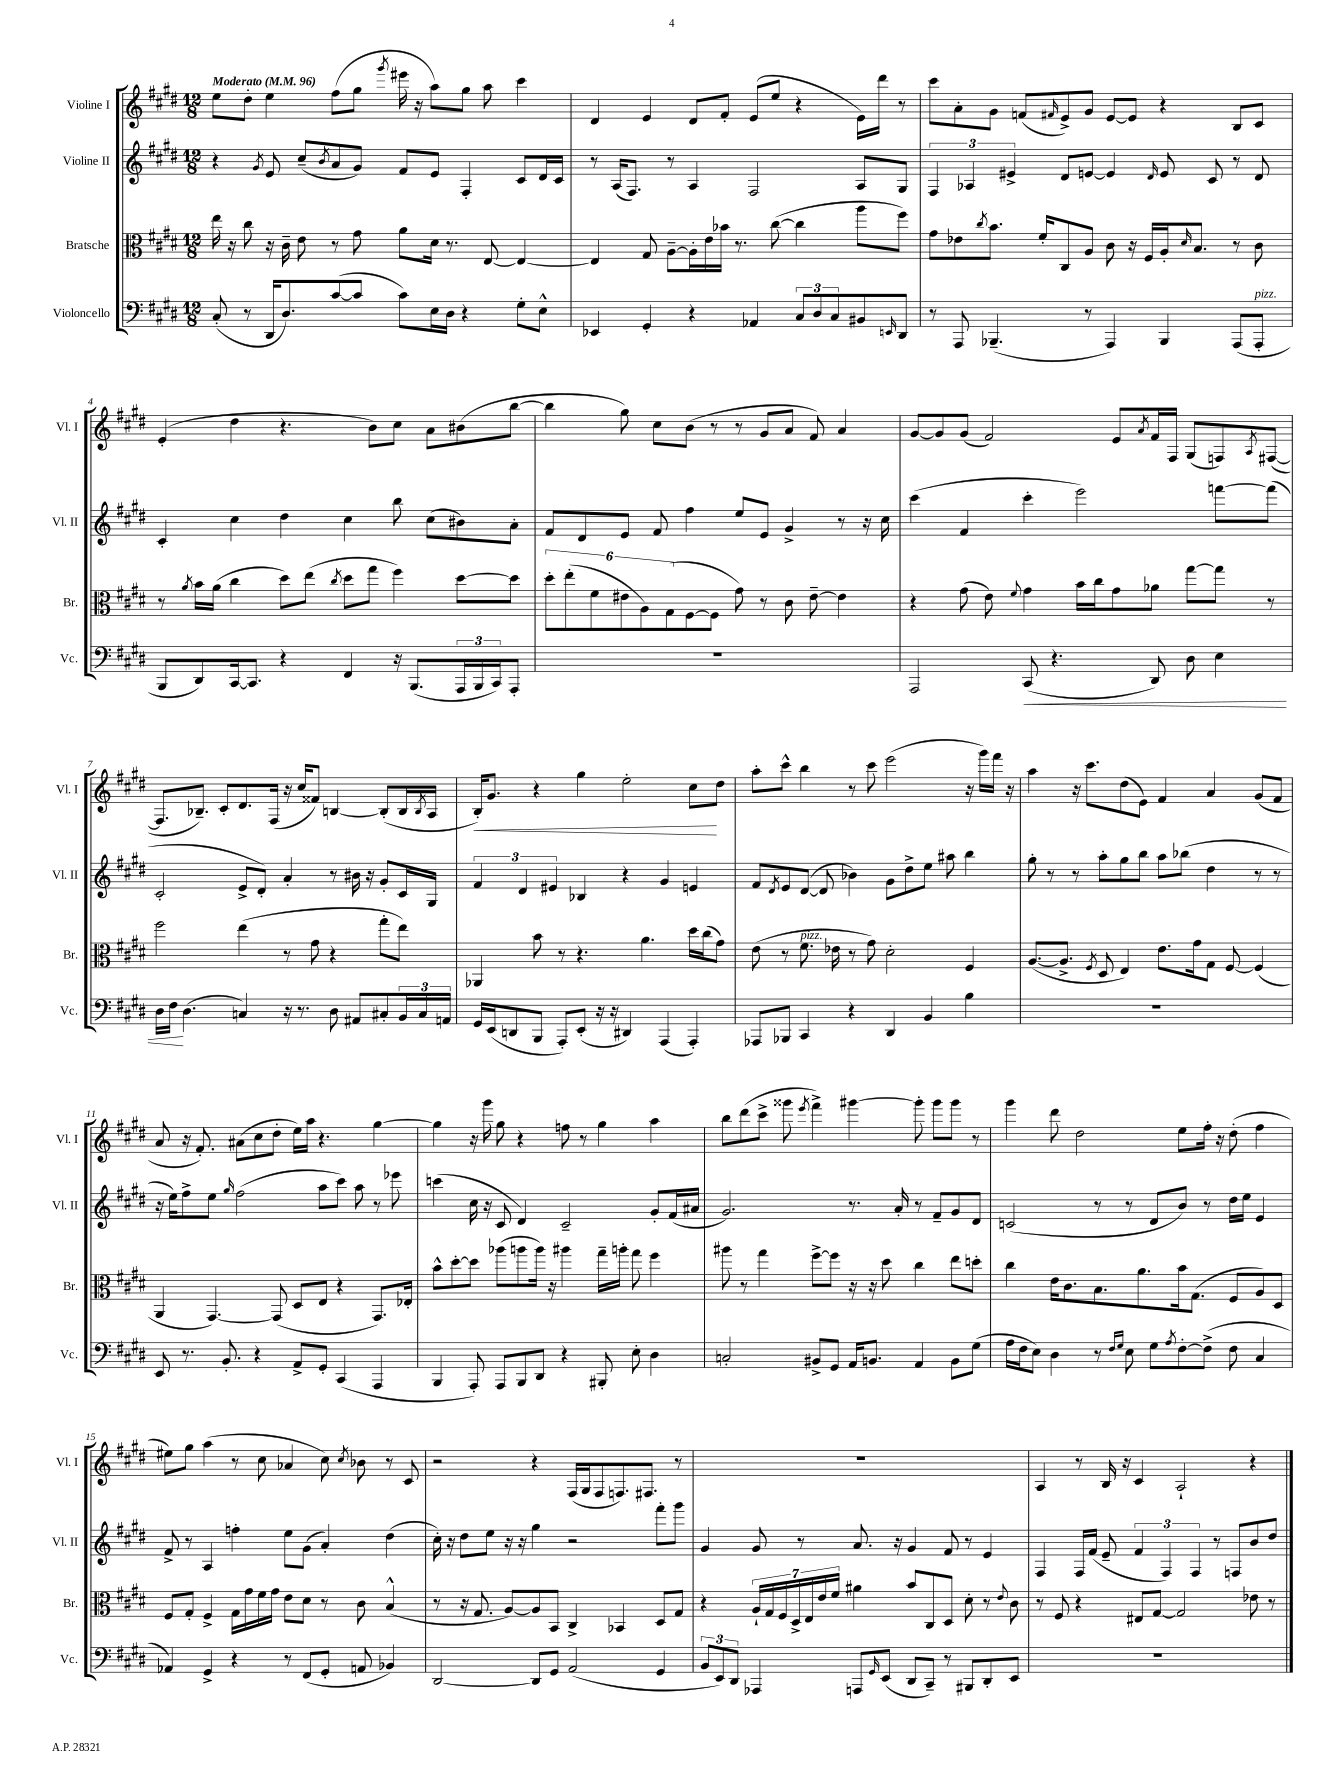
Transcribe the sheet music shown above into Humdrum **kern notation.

**kern	**kern	**kern	**kern
*staff4	*staff3	*staff2	*staff1
*clefF4	*clefC3	*clefG2	*clefG2
*k[f#c#g#d#]	*k[f#c#g#d#]	*k[f#c#g#d#]	*k[f#c#g#d#]
*M12/8	*M12/8	*M12/8	*M12/8
*MM96	*MM96	*MM96	*MM96
(8C#'	16ee	4r	8ee
.	16r	.	.
8r	8cc#	.	8dd#'
.	.	8qg#	.
16DD#	16r	8e	4ee
8.D#)	16c#~	.	.
.	8e	(8cc#~	.
.	.	8qb	.
([8c#	8r	8a	(8ff#
8c#]	8g#	8g#)	8gg#
.	.	.	8qggg#
8c#)	8a	8f#	16eee#
.	.	.	16r
16E	16d#	8e	8aa)
16D#	8.r	.	.
4r	.	4F#'	8gg#
.	[8E	.	8aa
8G#'	4E_	8c#	4ccc#
8E^^	.	16d#	.
.	.	16c#	.
=	=	=	=
4EE-	4E]	8r	4d#
.	.	(16A	.
.	.	8.F#)	.
4GG#'	8G#	.	4e
.	[8A~	8r	.
4r	16A']	4A	8d#
.	16e	.	.
.	16b-	.	8f#'
.	8.r	.	.
4AA-	.	2F#	(8e
.	([8cc#	.	8ee
12C#	4cc#]	.	4r
12D#	.	.	.
12C#	.	.	.
8BB#	8aa	8A	16e)
.	.	.	16ddd#
16qqEE	.	.	.
8DD#	8ff#)	8G#	8r
=	=	=	=
8r	8g#	6F#	8ccc#
8AAA	8e-	.	8a'
.	.	6A-	.
.	8qcc#	.	.
(4.BBB-~	8.b	.	8g#
.	.	6e#^	.
.	.	.	(8f
.	16f#'	.	.
.	.	.	16qqf#
.	8C#	8d#	8e^)
8r	8A	[8e	8g#
4AAA)	8c#	4e]	[8e
.	16r	.	8e]
.	16F#	.	.
.	.	16qqd#	.
4BBB-	16A'	8e	4r
.	16qqd#	.	.
.	8.B	.	.
.	.	8c#	.
(8AAA	8r	8r	8B
8AAA'	8c#	8d#	8c#
=	=	=	=
8BBB	8r	4c#'	(4e'
.	8qa	.	.
8DD#)	16b	.	.
.	(16a	.	.
[16CC#	4cc#	4cc#	4dd#
8.CC#]	.	.	.
4r	8dd#)	4dd#	4.r
.	(8ee	.	.
.	8qcc#	.	.
4FF#	8dd#	4cc#	.
.	8gg#	.	8b)
16r	4ff#)	8bb	8cc#
(8.BBB	.	.	.
.	.	(8cc#	8a
24AAA	[8dd#	8b#)	(8b#
24BBB	.	.	.
24CC#)	.	.	.
8AAA'	8dd#]	8a'	[8bb
=	=	=	=
1.r	12dd#'	8f#	4bb]
.	(12ee'	.	.
.	.	8d#	.
.	12f#	.	.
.	12e#	8e	8gg#)
.	12A)	.	.
.	.	8f#	8cc#
.	(12G#	.	.
.	[8F#	4ff#	(8b
.	8F#]	.	8r
.	8g#)	8ee	8r
.	8r	8e	8g#
.	8c#	4g#^	8a
.	[8e#~	.	8f#)
.	4e#]	8r	4a
.	.	16r	.
.	.	16cc#	.
=	=	=	=
2AAA	4r	(4ccc#	[8g#
.	.	.	8g#]
.	(8g#	4f#	(8g#
.	8e)	.	2f#)
.	8qqf#	.	.
(8CC#	4g#	4ccc#'	.
4.r	.	.	.
.	16b	2eee)	.
.	16cc#	.	.
.	8g#	.	8e
.	.	.	8qa
8DD#)	8a-	.	16f#
.	.	.	16F#
8D#	[8gg#	.	(8G#
4E	8gg#]	[8fff	8F)
.	.	.	8qA
.	8r	(8fff]	([8F#
=	=	=	=
16D#	2ff#	2c#'	8.F#]
16F#	.	.	.
(4.D#	.	.	.
.	.	.	8.B-~)
.	.	.	8c#'
4C)	(4ee	8e^	8.d#
.	.	8d#')	.
.	.	.	(16F#
16r	8r	4a'	16r
8.r	.	.	16cc#
.	8g#	.	8f##)
8D#	4r	8r	[4B
8AA#	.	16b#	.
.	.	16r	.
8C#'	8gg#'	8g#'	(8B']
24BB	8ee)	16c#	16B
24C#	.	.	.
.	.	.	8qB
.	.	16G#	16A
24AA	.	.	.
=	=	=	=
16GG#	4AA-	6f#	16B')
(16EE	.	.	8.g#
8DD	.	.	.
.	.	6d#	.
8BBB	8b	.	4r
.	.	6e#	.
8AAA')	8r	.	.
(8EE'	4.r	4B-	4gg#
16r	.	.	.
16r	.	.	.
4DD#)	.	4r	2ee'
.	4.a	.	.
(4AAA	.	4g#	.
4AAA')	16dd#	4e	8cc#
.	(16cc#	.	.
.	8g#)	.	8dd#
=	=	=	=
8AAA-	(8e	8f#	8aa'
.	.	8qd#	.
8BBB-	8r	8e	8ccc#^^
4CC#	8.f#	([8d#	4bb
.	.	8d#]	.
.	16e-	.	.
4r	8r	4b-)	8r
.	8g#)	.	8ccc#
4DD#	2d#'	8g#	(2eee
.	.	8dd#^	.
4BB	.	8ee	.
.	.	8aa#	.
4B	4F#	4bb	16r
.	.	.	16ggg#)
.	.	.	16fff#
.	.	.	16r
=	=	=	=
1.r	([8.A	8gg#'	4aa
.	.	8r	.
.	8.A^]	.	.
.	.	8r	16r
.	.	.	8.ccc#
.	8qF#	.	.
.	8D#	8aa'	.
.	4E)	8gg#	(8dd#
.	.	8bb	8e)
.	8.e	8aa	4f#
.	.	(8bb-	.
.	16g#	.	.
.	8G#	4dd#	4a
.	[8F#	.	.
.	(4F#]	8r	(8g#
.	.	8r	8f#
=	=	=	=
8EE	4AA	16r	8a
.	.	16ee)	.
8.r	.	8ff#^	16r
.	.	.	8.f#')
.	[4.GG#)	8ee	.
8.BB'	.	.	.
.	.	16qqgg#	.
.	.	(2ff#	(8a#
4r	.	.	8cc#
.	(8GG#]	.	8dd#'
8AA^	8D#	.	16ee)
.	.	.	16aa
8GG#'	8E	8aa	4.r
(4CC#	4r	8ccc#)	.
.	.	8aa	.
4AAA	8.GG#)	8r	[4gg#
.	.	8eee-	.
.	16E-'	.	.
=	=	=	=
4BBB	8b^^	(4ccc	4gg#]
.	[8dd#'	.	.
8AAA')	8dd#]	16cc#	16r
.	.	16r	16ggg#
8AAA	(8aa-	8c#	8gg#
8BBB	8aa	4d#)	4r
8DD#	16aa)	.	.
.	16r	.	.
4r	4aa#	2c#~	8ff
.	.	.	8r
8BBB#'	16gg#~	.	4gg#
.	16aa'	.	.
8E'	8gg#	.	.
4D#	4ff#	8g#'	4aa
.	.	(16f#	.
.	.	16a#	.
=	=	=	=
2C'	8aa#	2.g#)	8bb
.	8r	.	(8ddd#
.	4gg#	.	8ccc#^
.	.	.	8ggg##
.	.	.	8qeee
8BB#^	[8ff#^	.	4fff#^)
8GG#	8ff#]	.	.
16AA	16r	8.r	[4ggg#
8.BB	16r	.	.
.	8dd#	.	.
.	.	16a'	.
4AA	4cc#	8r	8ggg#']
.	.	8f#~	8ggg#
8BB	8ee	8g#	8ggg#
(8G#	8dd'	8d#	8r
=	=	=	=
16A	4cc#	(2c	4ggg#
16F#	.	.	.
8E)	.	.	.
4D#	16e	.	8ddd#
.	8.c#	.	.
.	.	.	2dd#
8r	8.B	8r	.
16qqF#	.	.	.
16qqG#	.	.	.
8E	.	8r	.
.	8.a	.	.
8G#	.	8d#	.
8qA	.	.	.
[8F#'	16b	8b)	8ee
.	(8.G#	.	.
(8F#^]	.	8r	16ff#'
.	.	.	16r
8F#	8F#	16dd#	(8dd#'
.	.	16ee	.
4C#	8A)	4e	4ff#
.	8D#	.	.
=	=	=	=
4AA-)	8F#	8f#^	8ee#)
.	8G#'	8r	8gg#
4GG#^	4F#^	4A	(4aa
4r	16G#	4ff'	8r
.	16g#	.	.
.	16f#	.	8cc#
.	16g#	.	.
8r	8e	8ee	4a-
(8FF#	8d#	(8g#	.
8GG#'	8r	4a')	8cc#)
.	.	.	8qcc#
8AA	8c#	.	8b-
4BB-)	(4B^^	(4dd#	8r
.	.	.	8c#
=	=	=	=
[2DD#	8r	16cc#')	2r
.	.	16r	.
.	16r	8dd#	.
.	8.G#	.	.
.	.	8ee	.
.	[8A)	16r	.
.	.	16r	.
8DD#]	8A]	4gg#	4r
8GG#	8BB	.	.
(2AA	4C#^	2r	(16F#
.	.	.	16G#
.	.	.	8F#
.	4BB-	.	8.F)
.	.	.	8.F#
4GG#	8D#	8fff#'	.
.	8G#	8ggg#	8r
=	=	=	=
12BB	4r	4g#	1.r
12EE)	.	.	.
12DD#	.	.	.
4AAA-	28A`	8g#	.
.	28G#	.	.
.	28F#	.	.
.	28D#^	.	.
.	.	8r	.
.	28E	.	.
.	28e	.	.
.	28f#	.	.
8AAA	4a#	8.a	.
16qqGG#	.	.	.
(8EE	.	.	.
.	.	16r	.
8DD#	8b	4g#	.
8CC#~)	8C#	.	.
8r	8D#	8f#	.
8BBB#	8d#'	8r	.
8DD#'	8r	4e	.
.	8qqe	.	.
8EE	8c#	.	.
=	=	=	=
1.r	8r	4F#	4A
.	8F#	.	.
.	4r	16F#	8r
.	.	(16f#	.
.	.	8e~	16B
.	.	.	16r
.	8E#	6f#	4c#
.	[8G#	.	.
.	.	6F#)	.
.	2G#]	.	2A`
.	.	6F#	.
.	.	8r	.
.	.	8F	.
.	8e-	8b	4r
.	8r	8dd#	.
==	==	==	==
*-	*-	*-	*-
